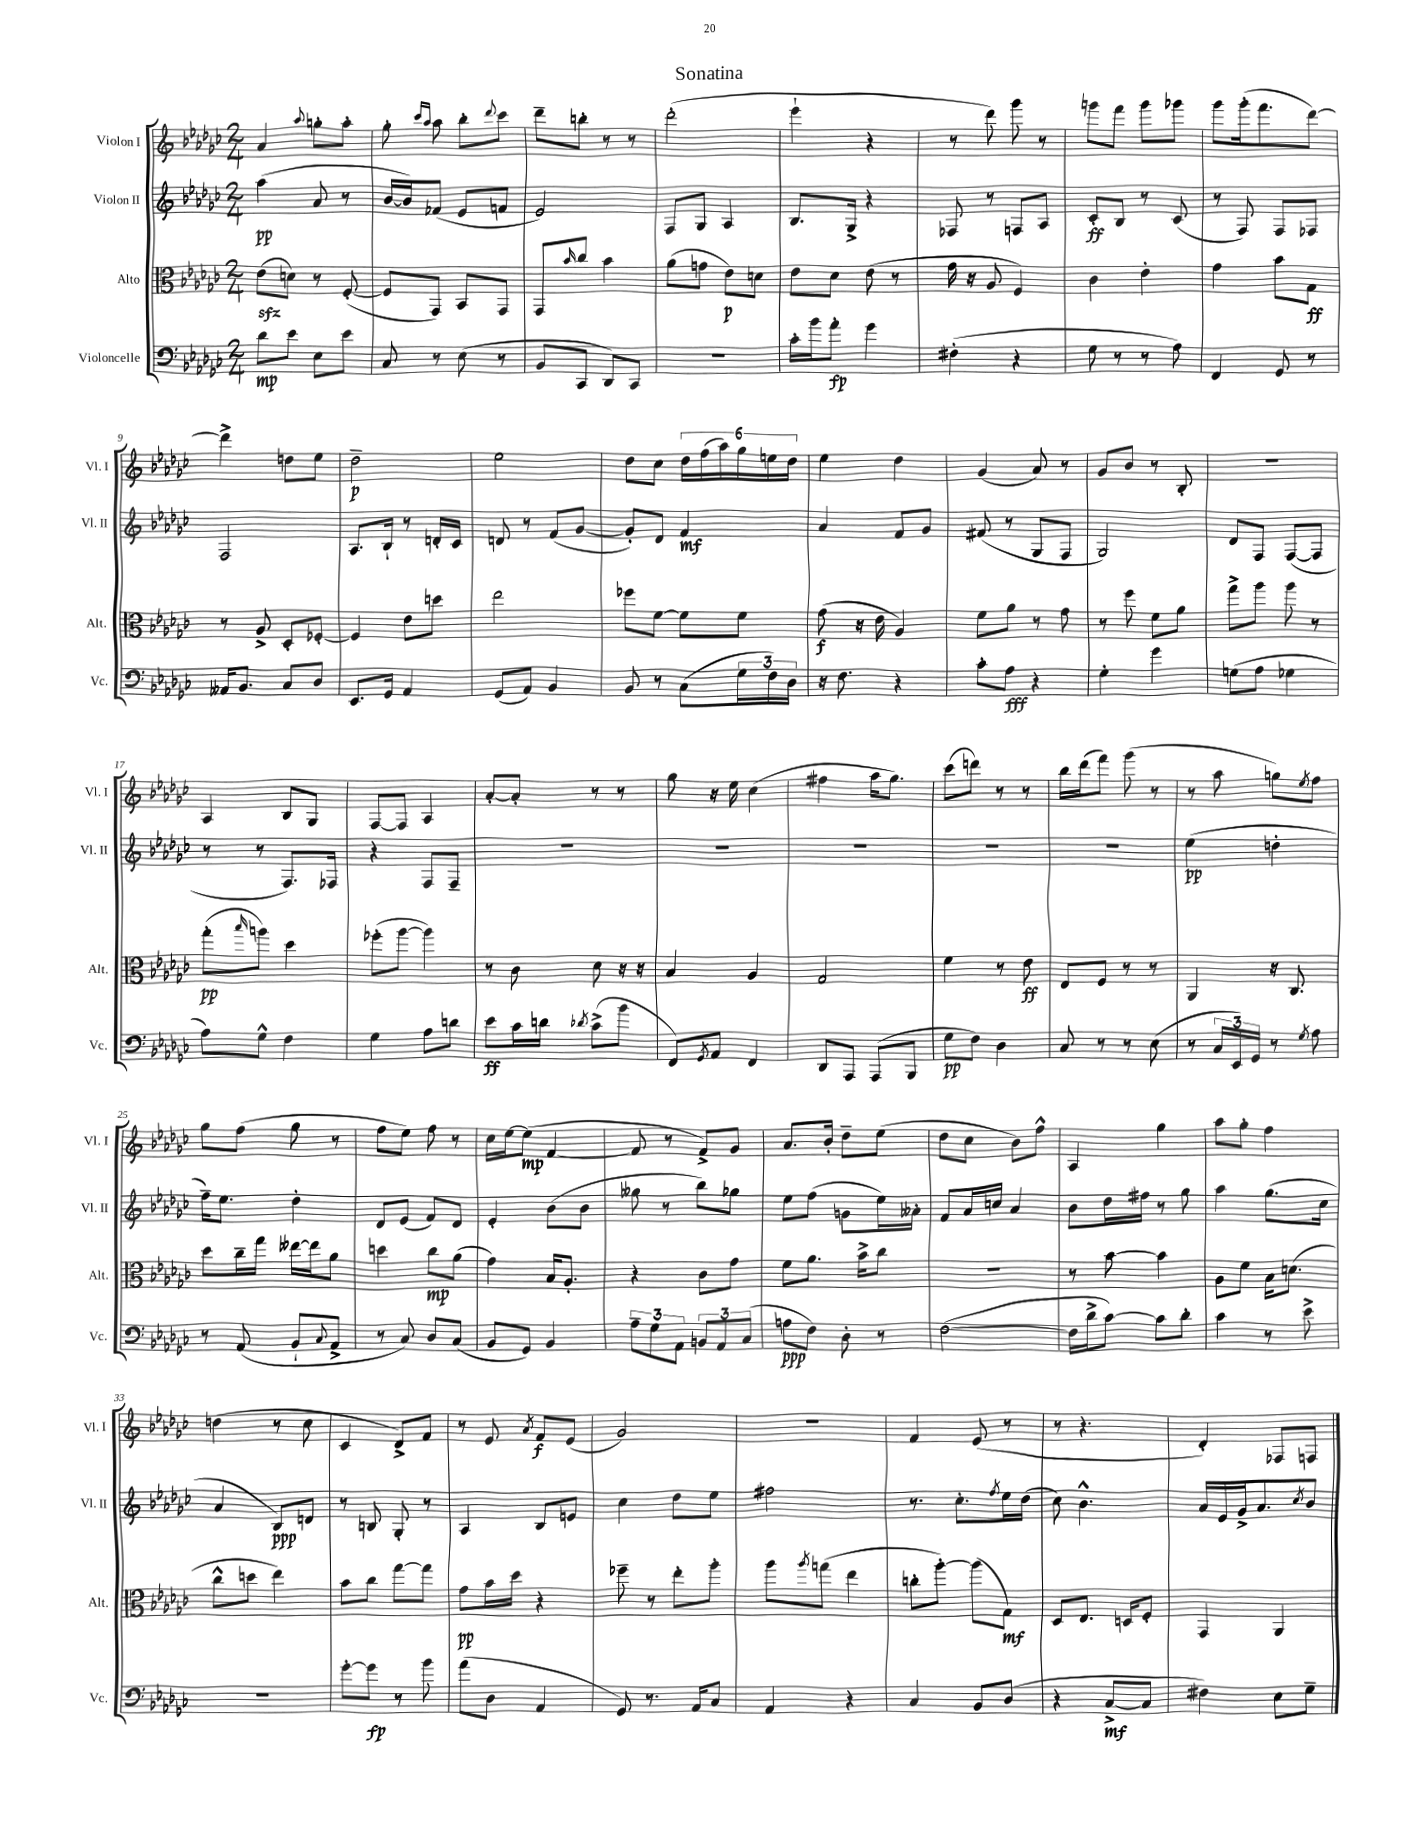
\header { title = "Sonatina" }
<<
\new StaffGroup <<
\new Staff = "s0" \with { instrumentName = "Violon I" shortInstrumentName = "Vl. I" } {
    \clef treble \key ges \major \numericTimeSignature \time 2/4
    aes'4 \appoggiatura { aes''8 } g''8-. aes''8-. |
    ges''8-. \grace { ces'''16 aes''16 } aes''8 bes''8-. \appoggiatura { des'''8 } ces'''8 |
    des'''8-- b''8-. r8 r8 |
    des'''2-.( |
    ees'''4-! r4 |
    r8 des'''8) ges'''8 r8 |
    g'''8 f'''8 g'''8 ges'''8 |
    ges'''8 ges'''16-.( f'''8. des'''8~) |
    des'''4-> d''8 ees''8 |
    des''2--\p |
    ees''2 |
    des''8 ces''8 \tuplet 6/4 { des''16 f''16( aes''16) ges''16 e''16 des''16 } |
    ees''4 des''4 |
    ges'4( aes'8) r8 |
    ges'8 bes'8 r8 bes8-. |
    R2 |
    aes4 bes8 ges8 |
    f8~ f8 aes4 |
    aes'8~-. aes'8-. r8 r8 |
    ges''8 r16 ees''16 ces''4( |
    fis''4 aes''16 ges''8.) |
    ces'''8( d'''8) r8 r8 |
    bes''16 des'''16( f'''8) ges'''8( r8 |
    r8 aes''8 g''8) \acciaccatura { ees''8 } f''8 |
    ges''8 f''8( ges''8 r8 |
    f''8 ees''8) f''8 r8 |
    ces''16 ees''16~ ees''8\mp( f'4~ |
    f'8 r8 f'8->) ges'8 |
    aes'8. bes'16-. des''8-- ees''8( |
    des''8 ces''8 bes'8) f''8-^ |
    aes4 ges''4 |
    aes''8 ges''8-. f''4 |
    d''4( r8 ces''8 |
    ces'4 des'8->) f'8 |
    r8 ees'8 \acciaccatura { aes'8 } f'8\f ees'8( |
    ges'2) |
    R2 |
    f'4 ees'8( r8 |
    r8 r4. |
    des'4-.) fes8 f8 \bar "|." |
}
\new Staff = "s1" \with { instrumentName = "Violon II" shortInstrumentName = "Vl. II" } {
    \clef treble \key ges \major \numericTimeSignature \time 2/4
    aes''4\pp( aes'8 r8 |
    bes'16~ bes'16) fes'8( ees'8 f'8 |
    ees'2) |
    f8 ges8 aes4 |
    bes8. ges16-> r4 |
    fes8 r8 f8 aes8 |
    ces'8-.\ff bes8 r8 ces'8( |
    r8 f8) f8 fes8 |
    f2 |
    aes8. bes16-! r8 d'16-. ces'16 |
    d'8 r8 f'8( ges'8~ |
    ges'8-.) des'8 f'4\mf |
    aes'4 f'8 ges'8 |
    fis'8( r8 ges8 f8 |
    ges2) |
    des'8 f8 f8~( f8 |
    r8 r8 f8.) fes16 |
    r4 f8 f8-- |
    R2 |
    R2 |
    R2 |
    R2 |
    r2 |
    ees''4\pp( d''4-. |
    f''16--) ees''8. des''4-. |
    des'8 ees'8( f'8) des'8 |
    ees'4-. bes'8( bes'8 |
    geses''8 r8 bes''8) ges''8 |
    ees''8 f''8( g'8 ees''16) aeses'16-. |
    f'8 aes'16 c''16 aes'4 |
    bes'8 des''16 fis''16 r8 ges''8 |
    aes''4 ges''8.( ces''16 |
    aes'4 bes8\ppp) d'8 |
    r8 b8 ges8-. r8 |
    aes4 bes8 e'8 |
    ces''4 des''8 ees''8 |
    fis''2 |
    r8. ces''8.-. \acciaccatura { f''8 } ees''16 des''16( |
    ces''8) bes'4.-^ |
    aes'16 ees'16 ges'16-> aes'8. \acciaccatura { ces''8 } bes'8 \bar "|." |
}
\new Staff = "s2" \with { instrumentName = "Alto" shortInstrumentName = "Alt." } {
    \clef alto \key ges \major \numericTimeSignature \time 2/4
    ees'8\sfz( d'8) r8 f8~-.( |
    f8 ges,8) bes,8 ges,8 |
    ges,8 \grace { bes'16 } ces''8 bes'4 |
    aes'8( g'8 ees'8\p) d'8 |
    ees'8 des'8 ees'8( r8 |
    ges'16 r16 aes8 f4) |
    ces'4 ees'4-. |
    ges'4 bes'8 ges8\ff |
    r8 aes8-> des8-. fes8~-. |
    fes4 ees'8 d''8 |
    ees''2 |
    fes''8 f'8~ f'8 f'8 |
    ges'8\f( r16 ees'16 aes4) |
    f'8 aes'8 r8 ges'8 |
    r8 f''8 f'8 aes'8 |
    ges''8-> aes''8 aes''8 r8 |
    ges''8-.\pp( \grace { bes''16 } a''8) des''4 |
    fes''8-.( aes''8~ aes''4) |
    r8 ces'8 des'8 r16 r16 |
    bes4 aes4 |
    ges2 |
    f'4 r8 ees'8\ff |
    ees8 f8 r8 r8 |
    aes,4 r16 ces8. |
    des''8 ces''16-- ges''16 eeses''16~ eeses''16 aes'8 |
    d''4 ces''8\mp aes'8( |
    ges'4) bes16 aes8.-. |
    r4 ces'8 ges'8 |
    f'8 aes'8. bes'16-> ces''8 |
    r2 |
    r8 bes'8~ bes'4 |
    aes8 f'8 bes16 d'8.( |
    ces''8-^ d''8 ees''4) |
    bes'8 ces''8 ges''8~ ges''8 |
    ges'8\pp bes'16 des''16 r4 |
    fes''8-- r8 ees''8-. aes''8-. |
    aes''8 \acciaccatura { aes''8 } g''8( ees''4 |
    c''8-. aes''8~-.) aes''8( ges8\mf) |
    des8 ees8. d16 f8-. |
    ges,4 aes,4 \bar "|." |
}
\new Staff = "s3" \with { instrumentName = "Violoncelle" shortInstrumentName = "Vc." } {
    \clef bass \key ges \major \numericTimeSignature \time 2/4
    des'8\mp ees'8 ees8 ees'8 |
    ces8 r8 ees8( r8 |
    bes,8 ces,8 des,8) ces,8 |
    r2 |
    ces'16-. bes'16 aes'8-.\fp ges'4 |
    fis4-.( r4 |
    ges8 r8 r8 aes8) |
    f,4 ges,8 r8 |
    aeses,16 bes,8. ces8 des8 |
    ees,8. ges,16 aes,4 |
    ges,8( aes,8) bes,4 |
    bes,8 r8 ces8( \tuplet 3/2 { ges16 f16) des16 } |
    r16 f8. r4 |
    ces'8-. aes8\fff r4 |
    ges4-. ges'4 |
    g8( aes8 ges4 |
    aes8) ges8-^ f4 |
    ges4 aes8 d'8 |
    ees'8\ff ces'16 d'16 \acciaccatura { des'8 } ces'8->( bes'8 |
    f,8) \acciaccatura { ges,8 } aes,8 f,4 |
    des,8 aes,,8 aes,,8( bes,,8 |
    ges8\pp f8) des4 |
    ces8 r8 r8 ees8( |
    r8 \tuplet 3/2 { ces16 ees,16) ges,16 } r8 \acciaccatura { ges8 } aes8 |
    r8 aes,8( bes,8-! \appoggiatura { ces8 } aes,8-> |
    r8 ces8) des8 ces8( |
    bes,8 ges,8) bes,4 |
    \tuplet 3/2 { aes8-- ges8 aes,8 } \tuplet 3/2 { b,8 aes,8 ces8( } |
    a8\ppp f8) des8-. r8 |
    f2~( |
    f16 des'16-> ces'8~) ces'8 des'8-. |
    ces'4 r8 ees'8-> |
    r2 |
    ges'8~-. ges'8\fp r8 bes'8 |
    aes'8( des8 aes,4 |
    ges,8) r8. aes,16 ces8 |
    aes,4 r4 |
    ces4 bes,8 des8( |
    r4 ces8~->\mf ces8 |
    fis4) ees8 ges8-- \bar "|." |
}
>>
>>
